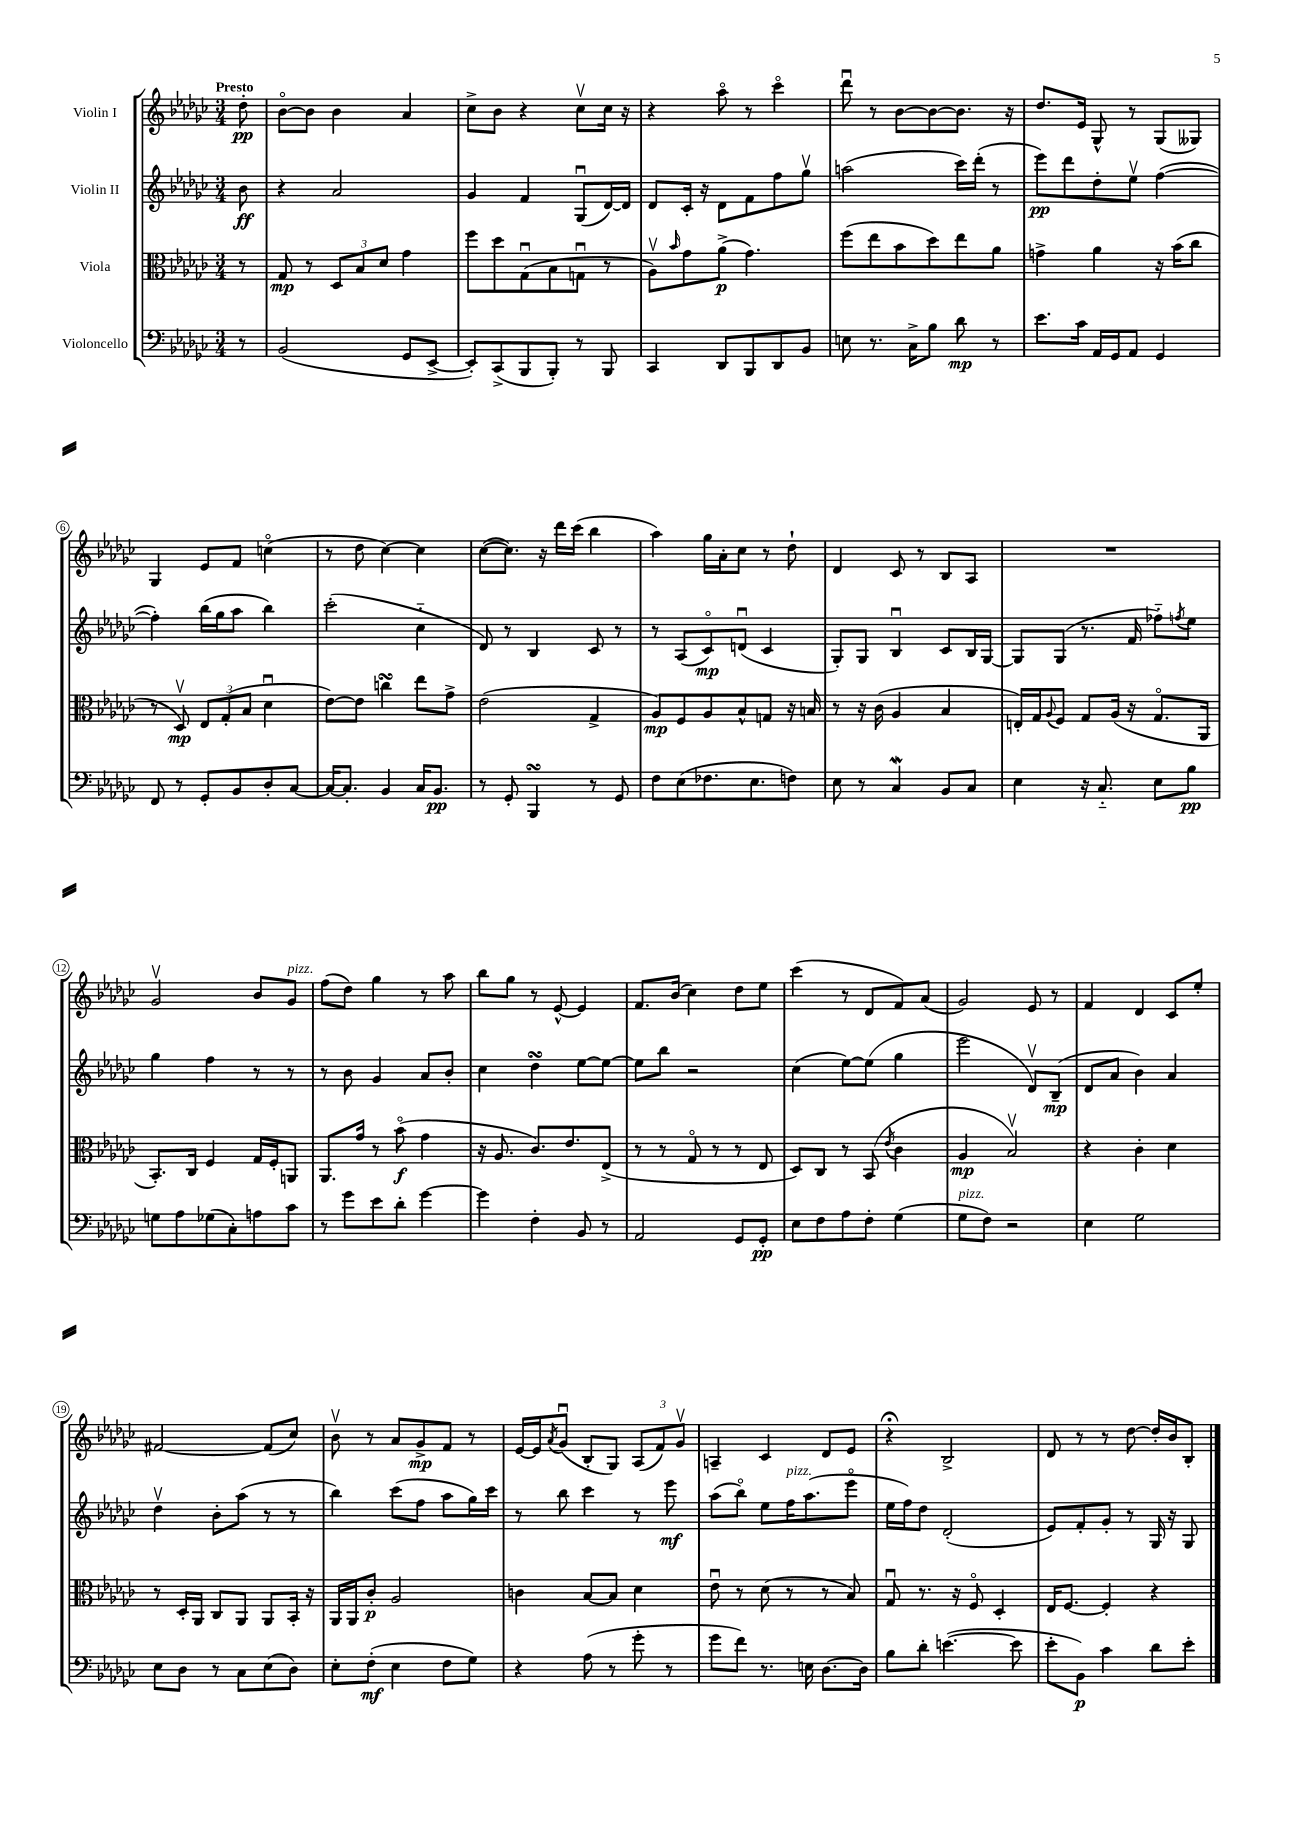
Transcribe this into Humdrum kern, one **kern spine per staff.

**kern	**kern	**kern	**kern
*staff4	*staff3	*staff2	*staff1
*clefF4	*clefC3	*clefG2	*clefG2
*k[b-e-a-d-g-c-]	*k[b-e-a-d-g-c-]	*k[b-e-a-d-g-c-]	*k[b-e-a-d-g-c-]
*M3/4	*M3/4	*M3/4	*M3/4
8r	8r	8b-	8dd-'
=	=	=	=
(2BB-	8G-	4r	[8b-o
.	8r	.	8b-]
.	12D-	2a-	4b-
.	12B-	.	.
.	12d-	.	.
8GG-	4g-	.	4a-
[8EE-^	.	.	.
=	=	=	=
8EE-'])	8ff	4g-	8cc-^
(8CC-^	8dd-	.	8b-
8BBB-	(8G-u	4f	4r
8BBB-')	8B-	.	.
8r	8Gu	(8G-u	8cc-v
8BBB-	8r	[16d-)	16cc-
.	.	16d-]	16r
=	=	=	=
4CC-	8A-v)	8d-	4r
.	16qqb-	.	.
.	8g-	16c-'	.
.	.	16r	.
8DD-	(8a-^	8d-	8aa-o
8BBB-	4.g-)	8f	8r
8DD-	.	8ff	4ccc-o
8BB-	.	8gg-v	.
=	=	=	=
8E	(8ff	(2aa	8ddd-u
8.r	8ee-	.	8r
.	8b-	.	[8b-
16C-^	.	.	.
8B-	8dd-)	.	8b-_
8d-	8ee-	16ccc-)	8.b-]
.	.	(16ddd-'	.
8r	8a-	8r	.
.	.	.	16r
=	=	=	=
8.e-	4g^	8eee-)	8.dd-
.	.	8ddd-	.
16c-	.	.	16e-
16AA-	4a-	8dd-'	8G-^^
16GG-	.	.	.
8AA-	.	8ee-v	8r
4GG-	16r	([4ff	(8G-
.	(16b-	.	.
.	8cc-	.	8G--)
=	=	=	=
8FF	8r	4ff'])	4G-
8r	8D-v)	.	.
8GG-'	12E-	(16bb-	8e-
.	.	16gg-	.
.	(12G-'	.	.
8BB-	.	8aa-	8f
.	12B-	.	.
8D-'	4d-u	4bb-)	(4cco
[8C-	.	.	.
=	=	=	=
16C-_	[8e-)	(2ccc-'	8r
8.C-']	.	.	.
.	8e-]	.	8dd-
4BB-	4cc	.	[4cc-)
16C-	8ee-	4cc-'~	4cc-]
8.BB-	.	.	.
.	8g-^	.	.
=	=	=	=
8r	(2e-	8d-)	([8cc-
8GG-'	.	8r	8.cc-])
4BBB-	.	4B-	.
.	.	.	16r
.	.	.	16ddd-
.	.	.	(16ccc-
8r	4G-^	8c-	4bb-
8GG-	.	8r	.
=	=	=	=
8F	8A-)	8r	4aa-)
(8E-	8F	(8A-	.
8.F-	8A-	8c-o)	16gg-
.	.	.	16a-'
.	8B-^^	(8du	8cc-
8.E-	.	.	.
.	8G	4c-	8r
8F)	16r	.	8dd-`
.	16B	.	.
=	=	=	=
8E-	8r	8G-')	4d-
8r	16r	8G-	.
.	(16c-	.	.
4C-	4A-	4B-u	8c-
.	.	.	8r
8BB-	4B-	8c-	8B-
8C-	.	16B-	8A-
.	.	[16G-	.
=	=	=	=
4E-	16E')	8G-]	2.r
.	16G-	.	.
.	8qqA-	.	.
.	8F	(8G-	.
16r	8G-	8.r	.
8.C-'~	.	.	.
.	(16A-	.	.
.	16r	16f	.
8E-	8.G-o	8ff-'~)	.
.	.	8qff	.
8B-	.	8ee-	.
.	16AA-	.	.
=	=	=	=
8G	8.BB-')	4gg-	2g-v
8A-	.	.	.
.	16C-	.	.
(8G-	4F	4ff	.
8C-')	.	.	.
8A	16G-	8r	8b-
.	16F'	.	.
8c-	8AA	8r	8g-
=	=	=	=
8r	8.AA-	8r	(8ff
8g-	.	8b-	8dd-)
.	16g-	.	.
8e-	8r	4g-	4gg-
8d-'	(8b-o	.	.
[4g-	4g-	8a-	8r
.	.	8b-'	8aa-
=	=	=	=
4g-]	16r	4cc-	8bb-
.	8.A-	.	.
.	.	.	8gg-
4F'	8.c-)	4dd-	8r
.	.	.	[8e-^^
.	8.e-	.	.
8BB-	.	[8ee-	4e-]
8r	(8E-^	8ee-_	.
=	=	=	=
2AA-	8r	8ee-]	8.f
.	8r	8bb-	.
.	.	.	(16b-
.	8G-o	2r	4cc-)
.	8r	.	.
8GG-	8r	.	8dd-
8GG-'	8E-	.	8ee-
=	=	=	=
8E-	8D-)	(4cc-	(4ccc-
8F	8C-	.	.
8A-	8r	[8ee-)	8r
8F'	(8BB-	(8ee-]	8d-
.	8qe-	.	.
(4G-	4c-	4gg-	8f)
.	.	.	(8a-
=	=	=	=
8G-	4A-	2eee-	2g-)
8F)	.	.	.
2r	2B-v)	.	.
.	.	8d-v)	8e-
.	.	(8B-~	8r
=	=	=	=
4E-	4r	8d-	4f
.	.	8a-	.
2G-	4c-'	4b-)	4d-
.	4d-	4a-	8c-
.	.	.	8ee-'
=	=	=	=
8E-	8r	4dd-v	[2f#
8D-	16D-'	.	.
.	16AA-	.	.
8r	8C-	8b-'	.
8C-	8AA-	(8aa-	.
(8E-	8AA-	8r	(8f#]
8D-)	16BB-'	8r	8cc-)
.	16r	.	.
=	=	=	=
8E-'	16AA-	4bb-)	8b-v
.	16AA-	.	.
(8F'	8c-'	.	8r
4E-	2A-	(8ccc-	8a-
.	.	8ff	8g-^
8F	.	8aa-	8f
8G-)	.	16gg-)	8r
.	.	16ccc-	.
=	=	=	=
4r	4c	8r	[16e-
.	.	.	16e-]
.	.	.	8qa-
.	.	8bb-	(8g-u
(8A-	[8B-	4ccc-	8B-'
8r	8B-]	.	8G-)
8g-'	4d-	8r	(12A-
.	.	.	12f)
8r	.	8eee-	.
.	.	.	12g-v
=	=	=	=
8g-	8e-u	(8aa-	4A~
8f)	8r	8bb-o)	.
8.r	(8d-	8ee-	4c-
.	8r	16ff	.
16E	.	(8.aa-	.
[8.D-	8r	.	8d-
.	8B-)	8eee-o	8e-
16D-]	.	.	.
=	=	=	=
8B-	8G-u	16ee-	4r;
.	.	16ff)	.
8d-'	8.r	8dd-	.
([4.e	.	(2d-'	2B-^
.	16r	.	.
.	8Fo	.	.
.	4D-'	.	.
8e]	.	.	.
=	=	=	=
8e-'	16E-	8e-)	8d-
.	[8.F	.	.
8BB-)	.	8f'	8r
4c-	4F']	8g-'	8r
.	.	8r	[8dd-
8d-	4r	16G-	16dd-']
.	.	16r	16b-
8e-'	.	8G-	8B-'
==	==	==	==
*-	*-	*-	*-
